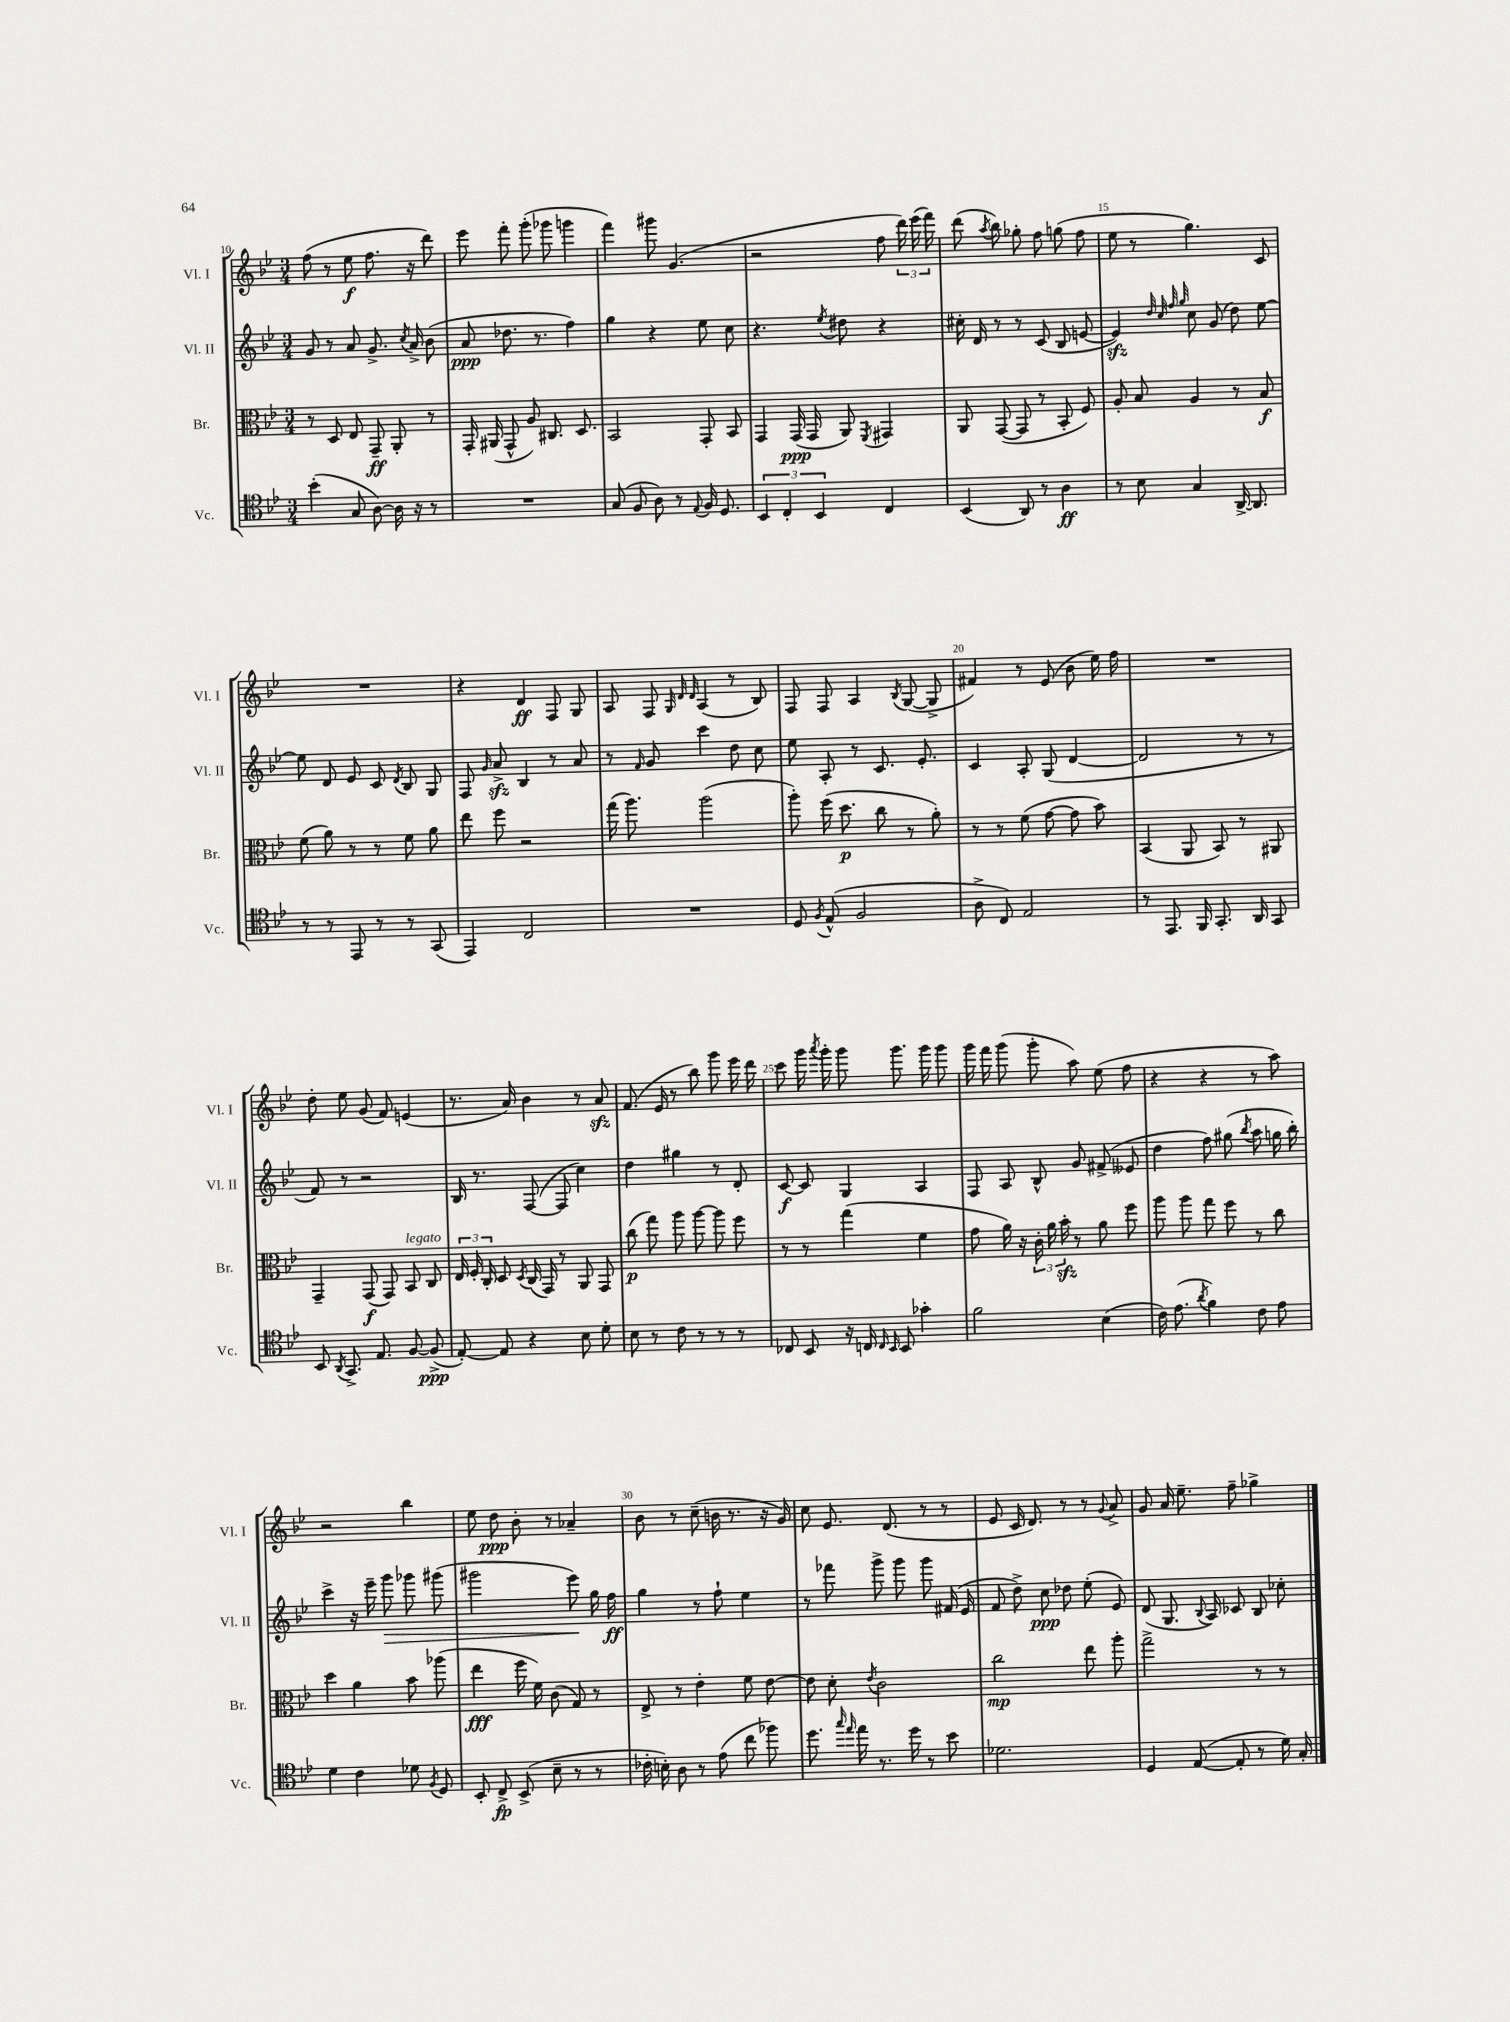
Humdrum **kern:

**kern	**kern	**kern	**kern
*staff4	*staff3	*staff2	*staff1
*clefC4	*clefC3	*clefG2	*clefG2
*k[b-e-]	*k[b-e-]	*k[b-e-]	*k[b-e-]
*M3/4	*M3/4	*M3/4	*M3/4
(4b-'\	8r	8g/	(8ff\
.	8D/	8r	8r
8G/	8E-/	8a/	8ee-\
[8A\)	8GG~/	8.g^/	8.ff\
16A\]	8AA'/	.	.
.	.	8qcc/	.
16r	.	16a^/	16r
8r	8r	(8b-\	8ddd\)
=	=	=	=
2.r	16GG'/	8a/	8eee-\
.	(16AA#/	.	.
.	8GG^^/	8.dd-\	8fff'\
.	8A/)	.	(8ggg'\
.	.	8.r	.
.	8.C#/	.	8ggg-\
.	.	4ff\)	4ggg\
.	8.D/	.	.
=	=	=	=
(8G/	2BB-/	4gg\	4fff\)
8F/	.	.	.
8A\)	.	4r	8ggg#\
8r	.	.	(4.g/
8qqE-/	.	.	.
16F/	8GG'/	8ee-\	.
8.D/	.	.	.
.	8BB-/	8cc\	.
=	=	=	=
6BB-/	4GG/	4.r	2r
6C'/	.	.	.
.	(16GG/	.	.
.	16GG/	.	.
6BB-/	.	.	.
.	.	8qee-/	.
.	8AA/)	8dd#\	.
.	8qFF/	.	.
4C/	4GG#/	4r	8ff\
.	.	.	24ddd\)
.	.	.	(24eee-\
.	.	.	24fff\)
=	=	=	=
(4BB-/	8AA/	16cc#'\	(8ddd\
.	.	16d/	.
.	.	.	8qaa/
.	([8GG/	8r	8bb-\)
8AA/)	8GG/]	8r	8gg-'\
8r	8r	(8c/	8ff\
4A\	8BB-'/	8B-/	(8gg\
.	8F/)	[8e/	8ff\
=	=	=	=
8r	8A'/	4e/])	8ee-\
8B-\	8B-/	.	8r
.	.	32qqdd/	.
.	.	32qqcc/	.
.	.	32qqff/	.
.	.	32qqgg/	.
4G/	4A/	8cc\	4.gg\)
.	.	(8g/	.
[16AA^/	8r	8dd\)	.
8.AA/]	.	.	.
.	8B-/	[8ee-\	8c/
=	=	=	=
8r	(8f\	8ee-\]	2.r
8r	8a\)	8d/	.
8EE-/	8r	8e-/	.
8r	8r	8c/	.
.	.	8qd/	.
8r	8f\	8B-/	.
(8GG/	8a\	8G/	.
=	=	=	=
4EE-/)	8ee-\	8F/	4r
.	.	16qqg/	.
.	8ff\	8a^/	.
2C/	2r	4B-/	4d/
.	.	8r	8F/
.	.	8a/	8G/
=	=	=	=
2.r	(16gg\	8r	8A/
.	8.aa\)	.	.
.	.	16qqf/	.
.	.	8g/	8F/
.	.	.	32qqG/
.	.	.	32qqd/
.	.	.	32qqd/
.	(2aa\	4ccc\	(4A/
.	.	8dd\	8r
.	.	8cc\	8B-/)
=	=	=	=
8D/	8aa'\)	8ee-\	8F/
8qF/	.	.	.
(8E-^^/	(16ff\	8A'/	8F/
.	8.dd\	.	.
2F/	.	8r	4A/
.	8cc\	8.c/	.
.	.	.	8qB-/
.	8r	.	([8G/
.	.	8.e-'/	.
.	8a'\)	.	8G^/]
=	=	=	=
8A^\	8r	4c/	4f#/)
8C/)	8r	.	.
2E-/	(8f\	8A'/	8r
.	[8g\	(8G/	(8e-/
.	8g\]	[4d/	8b-\
.	8b-\)	.	16ee-\)
.	.	.	16ff\
=	=	=	=
8r	(4BB-/	2d/]	2.r
8.EE-/	.	.	.
.	8AA/	.	.
16FF/	.	.	.
8.GG'/	8BB-/)	.	.
.	8r	8r	.
16AA/	.	.	.
8GG/	8AA#/	8r	.
=	=	=	=
8BB-/	4GG~/	8f/)	8dd'\
8qAA/	.	.	.
8.GG^/	.	8r	8ee-\
.	(8GG/	2r	(8g/
8.E-/	.	.	.
.	8GG/)	.	8f/)
[8F/	8BB-/	.	(4e/
(8F^/]	8C/	.	.
=	=	=	=
[8E-'/)	24E-/	16B-/	8.r
.	24F'/	.	.
.	.	8.r	.
.	24C'/	.	.
8E-/]	8D/	.	.
.	.	.	16a/)
.	8qD/	.	.
4r	(16C/	([8F/	4b-\
.	16GG/)	.	.
.	8r	8F/]	.
8B-\	8AA/	4cc\)	8r
8d'\	8GG/	.	8a/
=	=	=	=
8B-\	(8cc\	4dd\	(8.f/
8r	8gg\)	.	.
.	.	.	16e-/
8c\	8aa\	4gg#\	8r
8r	[8aa\	.	8bb-\)
8r	8aa\]	8r	8ggg\
8r	8ff\	8d'/	16eee-\
.	.	.	16ddd\
=	=	=	=
8C-/	8r	[8c/	8ccc\
8BB-/	8r	8c/]	16ggg\
.	.	.	8qaaa/
.	.	.	16ggg'\
16r	(4gg\	4G/	8ggg\
16C/	.	.	.
16qqC/	.	.	.
16qqBB-/	.	.	.
8BB-/	.	.	8.ggg\
4g-'\	4f\	4A/	.
.	.	.	16ggg\
.	.	.	8ggg\
=	=	=	=
2f\	8g\	8F/	16ggg\
.	.	.	16fff\
.	16a\)	8A/	(8ggg\
.	16r	.	.
.	24c'\	8B-^^/	8ggg'\
.	24a\	.	.
.	24b-'\	.	.
.	8r	8g/	8aa\)
(4B-\	8a\	(8f#^/	(8ee-\
.	8ff\	8e--/	8ff\
=	=	=	=
16c\)	8aa\	4dd\	4r
(8.e-\	.	.	.
.	8aa\	.	.
8qa/	.	.	.
4f\)	8gg\	8ff\)	4r
.	8ff\	(8gg#\	.
.	.	8qbb-/	.
8c\	8r	8aa\	8r
8e-\	8cc\	16gg\	8aa\)
.	.	16bb-'\)	.
=	=	=	=
4d\	4dd\	4ccc^\	2r
4c\	4a\	16r	.
.	.	16eee-~\	.
.	.	8ggg\	.
8d-\	8b-\	8ggg-\	4bb-\
8qF/	.	.	.
8D/	(8aa-\	(8ggg#\	.
=	=	=	=
8BB-'/	4ee-\	2ggg#\	8ee-\
8C^/	.	.	8dd\
(8BB-^/	16ff\	.	8b-'\
.	16f\)	.	.
8B-~\	(8c\	.	8r
8r	8G/)	8eee-\)	4a-~/
8r	8r	16gg\	.
.	.	16ff\	.
=	=	=	=
16c-'\	8E-^/	4gg\	8b-\
16B'\)	.	.	.
8A\	8r	.	8r
8r	4e-'\	8r	(8cc~\
(8e-\	.	8ff`\	16b\
.	.	.	8.r
8cc\	8f\	4ee-\	.
8ff-\)	[8e-\	.	16r
.	.	.	16g/)
=	=	=	=
8.dd\	8e-\]	8r	8cc\
.	8d'\	8fff-\	8.e-/
16qqgg/	.	.	.
16qqee-/	.	.	.
16ee-\	.	.	.
.	8qe-/	.	.
8.r	2c\	8ggg^\	.
.	.	.	(8.d/
.	.	8ggg\	.
16dd\	.	.	.
8r	.	8ggg\	8r
8b-\	.	(16f#/	8r
.	.	16e-/	.
=	=	=	=
2.d-\	2cc\	8f/	8e-/
.	.	8dd^\)	16c/
.	.	.	8.d/)
.	.	8cc\	.
.	.	8dd-\	8r
.	8ee-\	(8ee-'\	8r
.	.	.	8qqg/
.	8aa'\	8e-/)	8a^/
=	=	=	=
4D/	2gg^\	(8d/	8g/
.	.	8.G/	16a/
.	.	.	8.ee-~\
([8E-/	.	.	.
.	.	8qqB-/	.
.	.	16A/)	.
8E-'/]	.	8c-/	8ff~\
8r	8r	8B-/	4gg-^\
16d\)	8r	8cc-'\	.
16G'/	.	.	.
==	==	==	==
*-	*-	*-	*-
